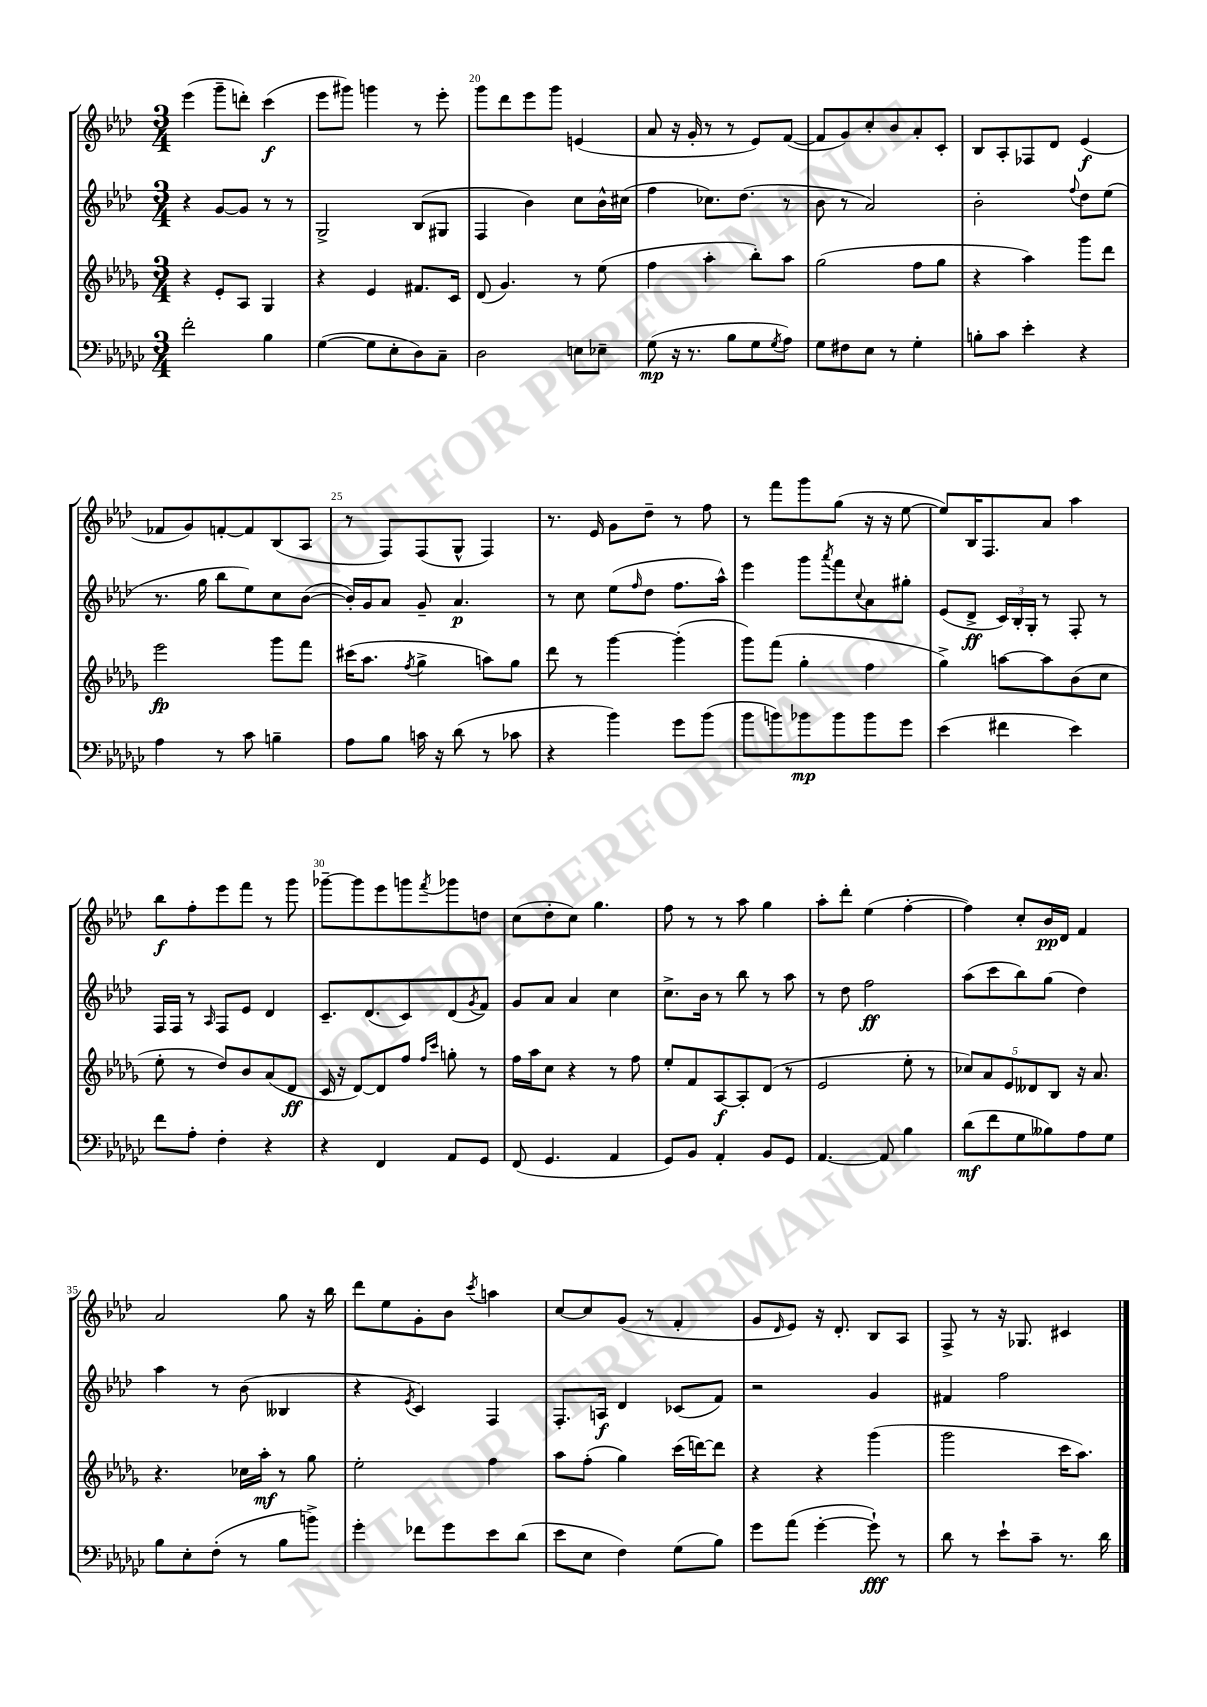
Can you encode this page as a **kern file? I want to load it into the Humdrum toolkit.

**kern	**dynam	**kern	**dynam	**kern	**dynam	**kern	**dynam
*part4	*part4	*part3	*part3	*part2	*part2	*part1	*part1
*staff4	*staff4	*staff3	*staff3	*staff2	*staff2	*staff1	*staff1
*clefF4	*	*clefG2	*	*clefG2	*	*clefG2	*
*k[b-e-a-d-g-c-]	*	*k[b-e-a-d-g-]	*	*k[b-e-a-d-]	*	*k[b-e-a-d-]	*
*M3/4	*	*M3/4	*	*M3/4	*	*M3/4	*
=18	=18	=18	=18	=18	=18	=18	=18
2f'\	.	4r	.	4r	.	(4eee-\	.
.	.	8e-'/L	.	[8g/L	.	8ggg~\L	.
.	.	8A-/J	.	8g/J]	.	8dddn'\J)	.
4B-\	.	4G-/	.	8r	.	(4ccc\	f
.	.	.	.	8r	.	.	.
=19	=19	=19	=19	=19	=19	=19	=19
([4G-\	.	4r	.	2G^/	.	8eee-\L	.
.	.	.	.	.	.	8ggg#X\J)	.
8G-\L]	.	4e-/	.	.	.	4gggn\	.
8E-'\	.	.	.	.	.	.	.
8D-\)	.	8.f#X/L	.	(8B-/L	.	8r	.
8C-~\J	.	.	.	8G#X/J	.	8eee-'\	.
.	.	16c/Jk	.	.	.	.	.
=20	=20	=20	=20	=20	=20	=20	=20
2D-\	.	(8d-/	.	4F/	.	8ggg\L	.
.	.	4.g-/)	.	.	.	8ddd-\	.
.	.	.	.	4b-\)	.	8eee-\	.
.	.	.	.	.	.	8ggg\J	.
8En\L	.	8r	.	8cc\L	.	(4en/	.
8E-X~\J	.	(8ee-\	.	16b-^^\L	.	.	.
.	.	.	.	(16cc#X\JJ	.	.	.
=21	=21	=21	=21	=21	=21	=21	=21
(8G-\	mp	4ff\	.	4ff\	.	8a-/	.
16r	.	.	.	.	.	16r	.
8.r	.	.	.	.	.	16g'/	.
.	.	4aa-'\	.	8.cc-X\L)	.	8r	.
8B-\L	.	.	.	.	.	8r	.
.	.	.	.	(8.dd-\J	.	.	.
8G-\	.	8bb-'\L)	.	.	.	8e-/L)	.
8qG-/	.	.	.	.	.	.	.
8A-\J)	.	8aa-\J	.	8r	.	([8f/J	.
=22	=22	=22	=22	=22	=22	=22	=22
8G-\L	.	(2gg-\	.	8b-\	.	8f/L]	.
8F#X\	.	.	.	8r	.	8g/)	.
8E-\J	.	.	.	2a-/)	.	8cc'/	.
8r	.	.	.	.	.	8b-/	.
4G-'\	.	8ff\L	.	.	.	8a-'/	.
.	.	8gg-\J	.	.	.	8c'/J	.
=23	=23	=23	=23	=23	=23	=23	=23
8Bn'\L	.	4r	.	2b-'\	.	8B-/L	.
8c-\J	.	.	.	.	.	8A-'/	.
4e-'\	.	4aa-\)	.	.	.	8F-X/	.
.	.	.	.	.	.	8d-/J	.
.	.	.	.	8qqff/	.	.	.
4r	.	8ggg-\L	.	8dd-\L	.	(4e-/	f
.	.	8ddd-\J	.	(8ee-\J	.	.	.
!!LO:LB:g=z
=24	=24	=24	=24	=24	=24	=24	=24
4A-\	.	2eee-\	fp	8.r	.	8f-X/L	.
.	.	.	.	.	.	8g/)	.
.	.	.	.	16gg\	.	.	.
8r	.	.	.	8bb-\L	.	[8fn'/	.
8c-\	.	.	.	8ee-\)	.	8f/]	.
4Bn~\	.	8ggg-\L	.	8cc\	.	(8B-/	.
.	.	8fff\J	.	([8b-\J	.	8A-/J	.
=25	=25	=25	=25	=25	=25	=25	=25
8A-\L	.	(16ccc#X\KL	.	16b-'/LL])	.	8r	.
.	.	8.aa-\J	.	16g/J	.	.	.
8B-\J	.	.	.	8a-/J	.	8F/L)	.
.	.	8qff/	.	.	.	.	.
16cn\	.	4gg-^\	.	8g~/	.	(8F/	.
16r	.	.	.	.	.	.	.
(8d-\	.	.	.	4.a-/	p	8G^^/J	.
8r	.	8aan\L)	.	.	.	4F/)	.
8c-X\	.	8gg-\J	.	.	.	.	.
=26	=26	=26	=26	=26	=26	=26	=26
4r	.	8ddd-\	.	8r	.	8.r	.
.	.	8r	.	8cc\	.	.	.
.	.	.	.	.	.	16e-/	.
4b-\)	.	[4ggg-\	.	(8ee-\L	.	8g\L	.
.	.	.	.	16qqff/	.	.	.
.	.	.	.	8dd-\J	.	8dd-~\J	.
8g-\L	.	(4ggg-'\]	.	8.ff\L	.	8r	.
(8b-\J	.	.	.	.	.	8ff\	.
.	.	.	.	16aa-^^\Jk)	.	.	.
=27	=27	=27	=27	=27	=27	=27	=27
8b-\L	.	8ggg-\L)	.	4eee-\	.	8r	.
8bn\)	.	(8fff\J	.	.	.	8fff\L	.
8b-X\	mp	4gg-'\	.	8ggg\L	.	8ggg\	.
.	.	.	.	8qaaa-/	.	.	.
8b-\	.	.	.	8fff\	.	(8gg\J	.
.	.	.	.	8qqcc/	.	.	.
8b-\	.	4ff\	.	8a-\	.	16r	.
.	.	.	.	.	.	16r	.
8g-\J	.	.	.	8gg#X'\J	.	[8ee-\	.
=28	=28	=28	=28	=28	=28	=28	=28
(4e-\	.	4gg-^\)	.	(8e-/L	.	8ee-/L])	.
.	.	.	.	8d-^/J	ff	16B-/K	.
.	.	.	.	.	.	8.F/	.
4f#X\	.	[8aan\L	.	24c/LL)	.	.	.
.	.	.	.	24B-'/	.	.	.
.	.	.	.	24G'/JJ	.	.	.
.	.	8aa\]	.	8r	.	8a-/J	.
4e-\)	.	(8b-\	.	8F'/	.	4aa-\	.
.	.	8cc\J	.	8r	.	.	.
!!LO:LB:g=z
=29	=29	=29	=29	=29	=29	=29	=29
8f\L	.	8ee-'\	.	16F/LL	.	8bb-\L	f
.	.	.	.	16F/JJ	.	.	.
8A-'\J	.	8r	.	8r	.	8ff'\	.
.	.	.	.	16qqA-/	.	.	.
4F'\	.	8dd-/L)	.	8F/L	.	8eee-\	.
.	.	8b-/	.	8e-/J	.	8fff\J	.
4r	.	(8a-/	.	4d-/	.	8r	.
.	.	8d-/J	ff	.	.	8ggg\	.
=30	=30	=30	=30	=30	=30	=30	=30
4r	.	16c/	.	8.c~/L	.	[8ggg-X~\L	.
.	.	16r	.	.	.	.	.
.	.	[8d-/L)	.	.	.	8ggg-\]	.
.	.	.	.	(8.d-/	.	.	.
4FF/	.	8d-/]	.	.	.	8eee-\	.
.	.	8ff/J	.	8c/)	.	8gggn\	.
.	.	16qqff/LL	.	.	.	.	.
.	.	16qqccc/JJ	.	.	.	8qfff/	.
8AA-/L	.	8ggn'\	.	(8d-/	.	8ggg-X\	.
.	.	.	.	8qg/	.	.	.
8GG-/J	.	8r	.	8f/J)	.	8ddn\J	.
=31	=31	=31	=31	=31	=31	=31	=31
(8FF/	.	16ff\LL	.	8g/L	.	(8cc\L	.
.	.	16aa-\J	.	.	.	.	.
4.GG-/	.	8cc\J	.	8a-/J	.	8dd-'\	.
.	.	4r	.	4a-/	.	8cc\J)	.
.	.	.	.	.	.	4.gg\	.
4AA-/	.	8r	.	4cc\	.	.	.
.	.	8ff\	.	.	.	.	.
=32	=32	=32	=32	=32	=32	=32	=32
8GG-/L)	.	8ee-'/L	.	8.cc^\L	.	8ff\	.
8BB-/J	.	8f/	.	.	.	8r	.
.	.	.	.	16b-\Jk	.	.	.
4AA-'/	.	[8A-/	f	8r	.	8r	.
.	.	8A-'/]	.	8bb-\	.	8aa-\	.
8BB-/L	.	(8d-/J	.	8r	.	4gg\	.
8GG-/J	.	8r	.	8aa-\	.	.	.
=33	=33	=33	=33	=33	=33	=33	=33
[4.AA-/	.	2e-/	.	8r	.	8aa-'\L	.
.	.	.	.	8dd-\	.	8ddd-'\J	.
.	.	.	.	2ff\	ff	(4ee-\	.
8AA-/]	.	.	.	.	.	.	.
4B-\	.	8ee-'\	.	.	.	[4ff'\	.
.	.	8r	.	.	.	.	.
=34	=34	=34	=34	=34	=34	=34	=34
(8d-\L	mf	10cc-X/L)	.	(8aa-\L	.	4ff\])	.
.	.	10a-/	.	.	.	.	.
8f\	.	.	.	8ccc\	.	.	.
.	.	10e-/	.	.	.	.	.
8G-\	.	.	.	8bb-\)	.	8cc'/L	.
.	.	10d--X/	.	.	.	.	.
8B--X\)	.	.	.	(8gg\J	.	16b-/L	pp
.	.	10B-/J	.	.	.	.	.
.	.	.	.	.	.	16d-/JJ	.
8A-\	.	16r	.	4dd-\)	.	4f/	.
.	.	8.a-/	.	.	.	.	.
8G-\J	.	.	.	.	.	.	.
!!LO:LB:g=z
=35	=35	=35	=35	=35	=35	=35	=35
8B-\L	.	4.r	.	4aa-\	.	2a-/	.
8E-'\	.	.	.	.	.	.	.
(8F'\J	.	.	.	8r	.	.	.
8r	.	16cc-X\LL	.	(8b-\	.	.	.
.	.	16aa-'\JJ	mf	.	.	.	.
8B-\L	.	8r	.	4B--X/	.	8gg\	.
8bn^\J)	.	8gg-\	.	.	.	16r	.
.	.	.	.	.	.	16bb-\	.
=36	=36	=36	=36	=36	=36	=36	=36
4g-'\	.	2ee-'\	.	4r	.	8ddd-\L	.
.	.	.	.	.	.	8ee-\	.
.	.	.	.	8qe-/	.	.	.
8f-X\L	.	.	.	4c/)	.	8g'\	.
8g-\	.	.	.	.	.	8b-\J	.
.	.	.	.	.	.	8qccc/	.
8e-\	.	4ff\	.	4F/	.	4aan\	.
(8d-\J	.	.	.	.	.	.	.
=37	=37	=37	=37	=37	=37	=37	=37
8e-\L	.	8aa-\L	.	8.F'/L	.	[8cc/L	.
8E-\J	.	(8ff'\J	.	.	.	8cc/]	.
.	.	.	.	16An/Jk	f	.	.
4F\)	.	4gg-\)	.	4d-/	.	(8g/J	.
.	.	.	.	.	.	8r	.
(8G-\L	.	(16ccc\LL	.	(8c-X/L	.	4f'/	.
.	.	[16dddn\J)	.	.	.	.	.
8B-\J)	.	8ddd\J]	.	8f/J)	.	.	.
=38	=38	=38	=38	=38	=38	=38	=38
8g-\L	.	4r	.	2r	.	8g/L	.
.	.	.	.	.	.	16qqd-/	.
(8a-\J	.	.	.	.	.	8e-/J)	.
[4g-'\	.	4r	.	.	.	16r	.
.	.	.	.	.	.	8.d-'/	.
8g-`\])	fff	(4ggg-\	.	4g/	.	8B-/L	.
8r	.	.	.	.	.	8A-/J	.
=39	=39	=39	=39	=39	=39	=39	=39
8d-\	.	2ggg-\	.	4f#X/	.	8F^/	.
8r	.	.	.	.	.	8r	.
8e-`\L	.	.	.	2ff\	.	16r	.
.	.	.	.	.	.	8.G-X/	.
8c-~\J	.	.	.	.	.	.	.
8.r	.	16ccc\KL	.	.	.	4c#X/	.
.	.	8.aa-\J)	.	.	.	.	.
16d-\	.	.	.	.	.	.	.
==	==	==	==	==	==	==	==
*-	*-	*-	*-	*-	*-	*-	*-
